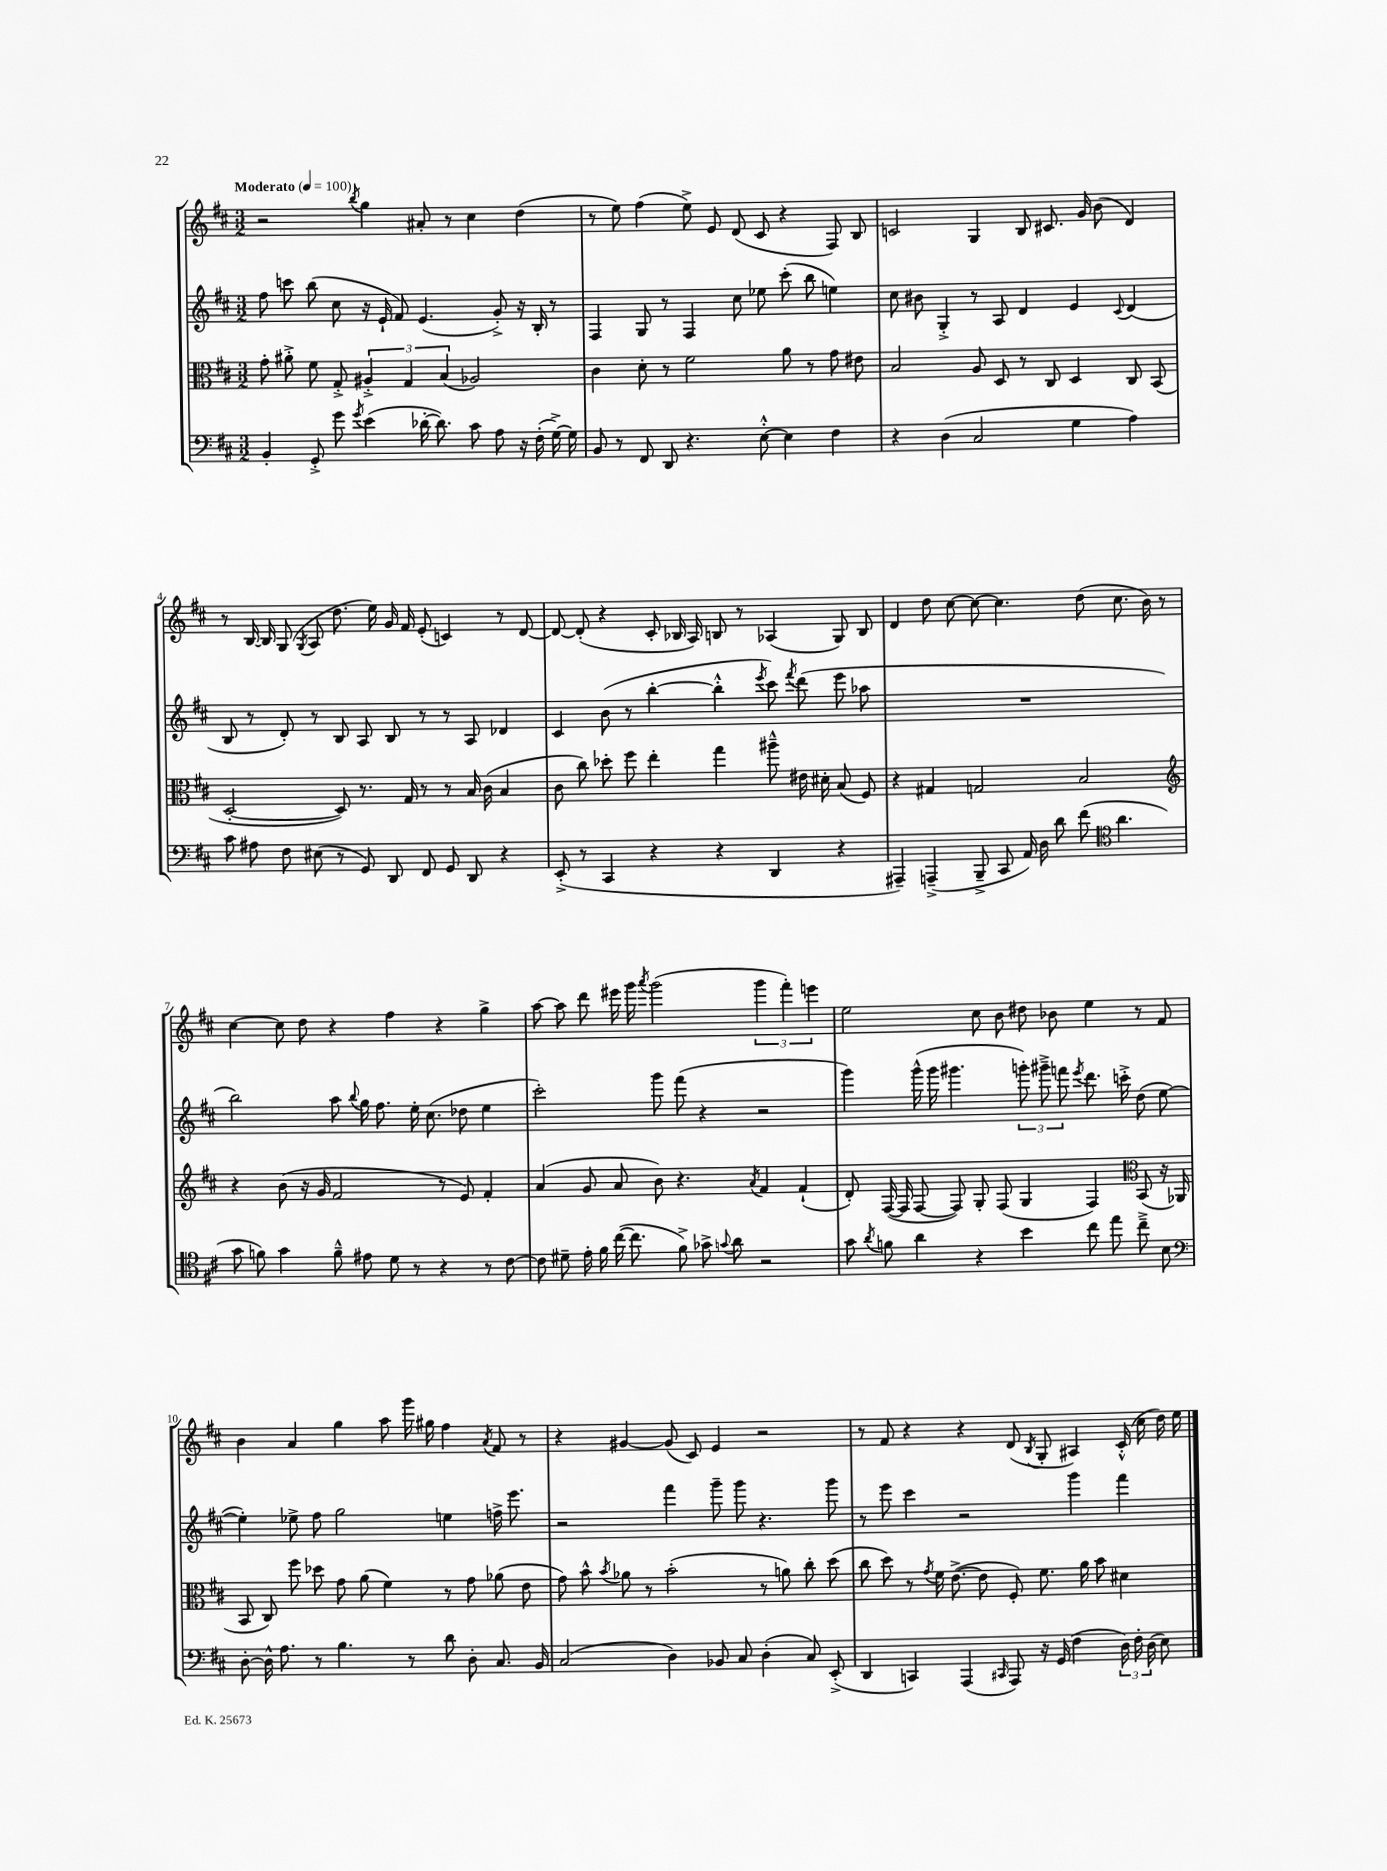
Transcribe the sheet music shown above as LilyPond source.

<<
\new StaffGroup <<
\new Staff = "s0" {
    \clef treble \key d \major \numericTimeSignature \time 3/2 \tempo "Moderato" 4 = 100
    \autoBeamOff r2 \acciaccatura { b''8 } g''4 ais'8-. r8 cis''4 d''4( |
    r8 e''8) fis''4( e''8->) e'8 d'8( cis'8 r4 fis8) b8 |
    c'2 g4 b8 cis'8. g'16 b'8( d'4) |
    r8 b16~ b16 g8( \acciaccatura { g8 } a8 d''8. e''16) g'16 fis'16 e'8-.( c'4) r8 d'8~ |
    d'8~ d'8-.( r4 cis'8-. bes16 a16) b8 r8 aes4( g8) b8 |
    d'4 d''8 cis''8~ cis''8~ cis''4. d''8( cis''8. b'16) r8 |
    cis''4~ cis''8 d''8 r4 fis''4 r4 g''4-> |
    a''8~ a''8 d'''8 eis'''16 g'''16 \acciaccatura { a'''8 } g'''2( \tuplet 3/2 { g'''4 fis'''4-.) e'''4 } |
    e''2 cis''8 b'8 dis''8 bes'8 e''4 r8 fis'8 |
    b'4 a'4 g''4 a''8 g'''16 gis''16 fis''4 \acciaccatura { a'8 } fis'8 r8 |
    r4 gis'4~ gis'8( cis'8) e'4 r2 |
    r8 fis'8 r4 r4 d'8( \acciaccatura { b8 } g8-. ais4) cis'16-.-^( cis''16 d''16) e''16 \bar "|." |
}
\new Staff = "s1" {
    \clef treble \key d \major \numericTimeSignature \time 3/2
    \autoBeamOff fis''8 c'''8 b''8( cis''8 r16 e'16-! fis'8) e'4.( g'8-.->) r16 b16-. r8 |
    fis4 g8 r8 fis4 cis''8 ees''8 cis'''8-.( b''8 e''4) |
    cis''8 bis'8 g4-.-> r8 a8 d'4 e'4 \appoggiatura { cis'8 } d'4( |
    b8 r8 d'8-.) r8 b8 a8 b8 r8 r8 a8 des'4 |
    cis'4 b'8( r8 b''4~-. b''4-.-^ \acciaccatura { e'''8 } cis'''8) \acciaccatura { fis'''8 } d'''8( e'''8 aes''8 |
    R1. |
    b''2) a''8 \appoggiatura { b''8 } g''16 fis''8. e''16-. cis''8.( des''8 e''4 |
    cis'''2-.) g'''8 fis'''8( r4 r2 |
    g'''4) g'''16-^( g'''16 gis'''4. \tuplet 3/2 { g'''8-.) gis'''8---> f'''8 } \acciaccatura { e'''8 } d'''8. c'''16-.-> d''8( e''8~ |
    e''4-.) ees''8-> fis''8 g''2 e''4 f''16-> e'''8. |
    r2 fis'''4 g'''8-- g'''8 r4. g'''8 |
    r8 e'''8 cis'''4 r2 g'''4 fis'''4 \bar "|." |
}
\new Staff = "s2" {
    \clef alto \key d \major \numericTimeSignature \time 3/2
    \autoBeamOff g'8-. ais'8-.-> fis'8 g8-.-> \tuplet 3/2 { ais4-.-> g4 b4( } aes2) |
    cis'4 d'8-. r8 fis'2 a'8 r8 g'8 eis'8 |
    b2 a8 d8 r8 cis8 d4 cis8 b,8( |
    d2~-. d8) r8. g16 r8 r8 b16 cis'16( b4 |
    cis'8 cis''8) des''8-. fis''8 e''4-. g''4 ais''8---^ eis'16 dis'16-. b8( fis8) |
    r4 gis4 g2 b2 |
    \clef treble r4 b'8( r16 g'16 fis'2 r8 e'8) fis'4-. |
    a'4( g'8 a'8 b'8) r4. \acciaccatura { a'8 } fis'4 fis'4-!( |
    d'8-.) fis16~( fis16 fis8~ fis8) g8-. fis8( g4 fis4) \clef alto b,8( r16 aes,16 |
    b,8 cis8) fis''8 des''8 g'8 a'8( fis'4) r8 g'8 aes'8( e'8 |
    g'8) b'8-^ \acciaccatura { b'8 } aes'8 r8 b'2-.( r8 a'8) cis''8-. d''8( |
    cis''8 d''8) r8 \acciaccatura { g'8 } fis'16 e'8.~->( e'8 fis8-.) fis'8. a'16 b'8 dis'4 \bar "|." |
}
\new Staff = "s3" {
    \clef bass \key d \major \numericTimeSignature \time 3/2
    \autoBeamOff b,4-. g,8-.-> g'8 \acciaccatura { g'8 } e'4( des'16~-. des'8.) cis'8 a8 r16 fis16-.( g16~->) g16 |
    b,8 r8 fis,8 d,8 r4. e8~-.-^ e4 fis4 |
    r4 d4( cis2 g4 a4) |
    cis'8 ais8 fis8 eis8( r8 g,8) d,8 fis,8 g,8 d,8 r4 |
    e,8-.->( r8 cis,4 r4 r4 d,4 r4 |
    ais,,4--) a,,4--->( b,,8---> cis,8 a,16) d16 d'8 fis'8( \clef tenor a'4. |
    g'8 f'8) g'4 f'8---^ eis'8 d'8 r8 r4 r8 cis'8~ |
    cis'8 dis'8-- e'16-. fis'16 cis''16~( cis''8. fis'8->) ges'8-> \appoggiatura { g'8 } a'8 r2 |
    g'8 \acciaccatura { a'8 } f'8 a'4 r4 b'4 cis''8 e''8 cis''8---> b8 |
    \clef bass d8~-. d16-^ a8. r8 b4. r8 d'8 d8-. cis8. b,16 |
    cis2( d4) bes,8 cis8 d4-.( cis8) e,8-.->( |
    d,4 c,4) a,,4( \grace { cis,16 } a,,8) r16 g,16( fis4 \tuplet 3/2 { d16) fis16-. d16( } e8) \bar "|." |
}
>>
>>
